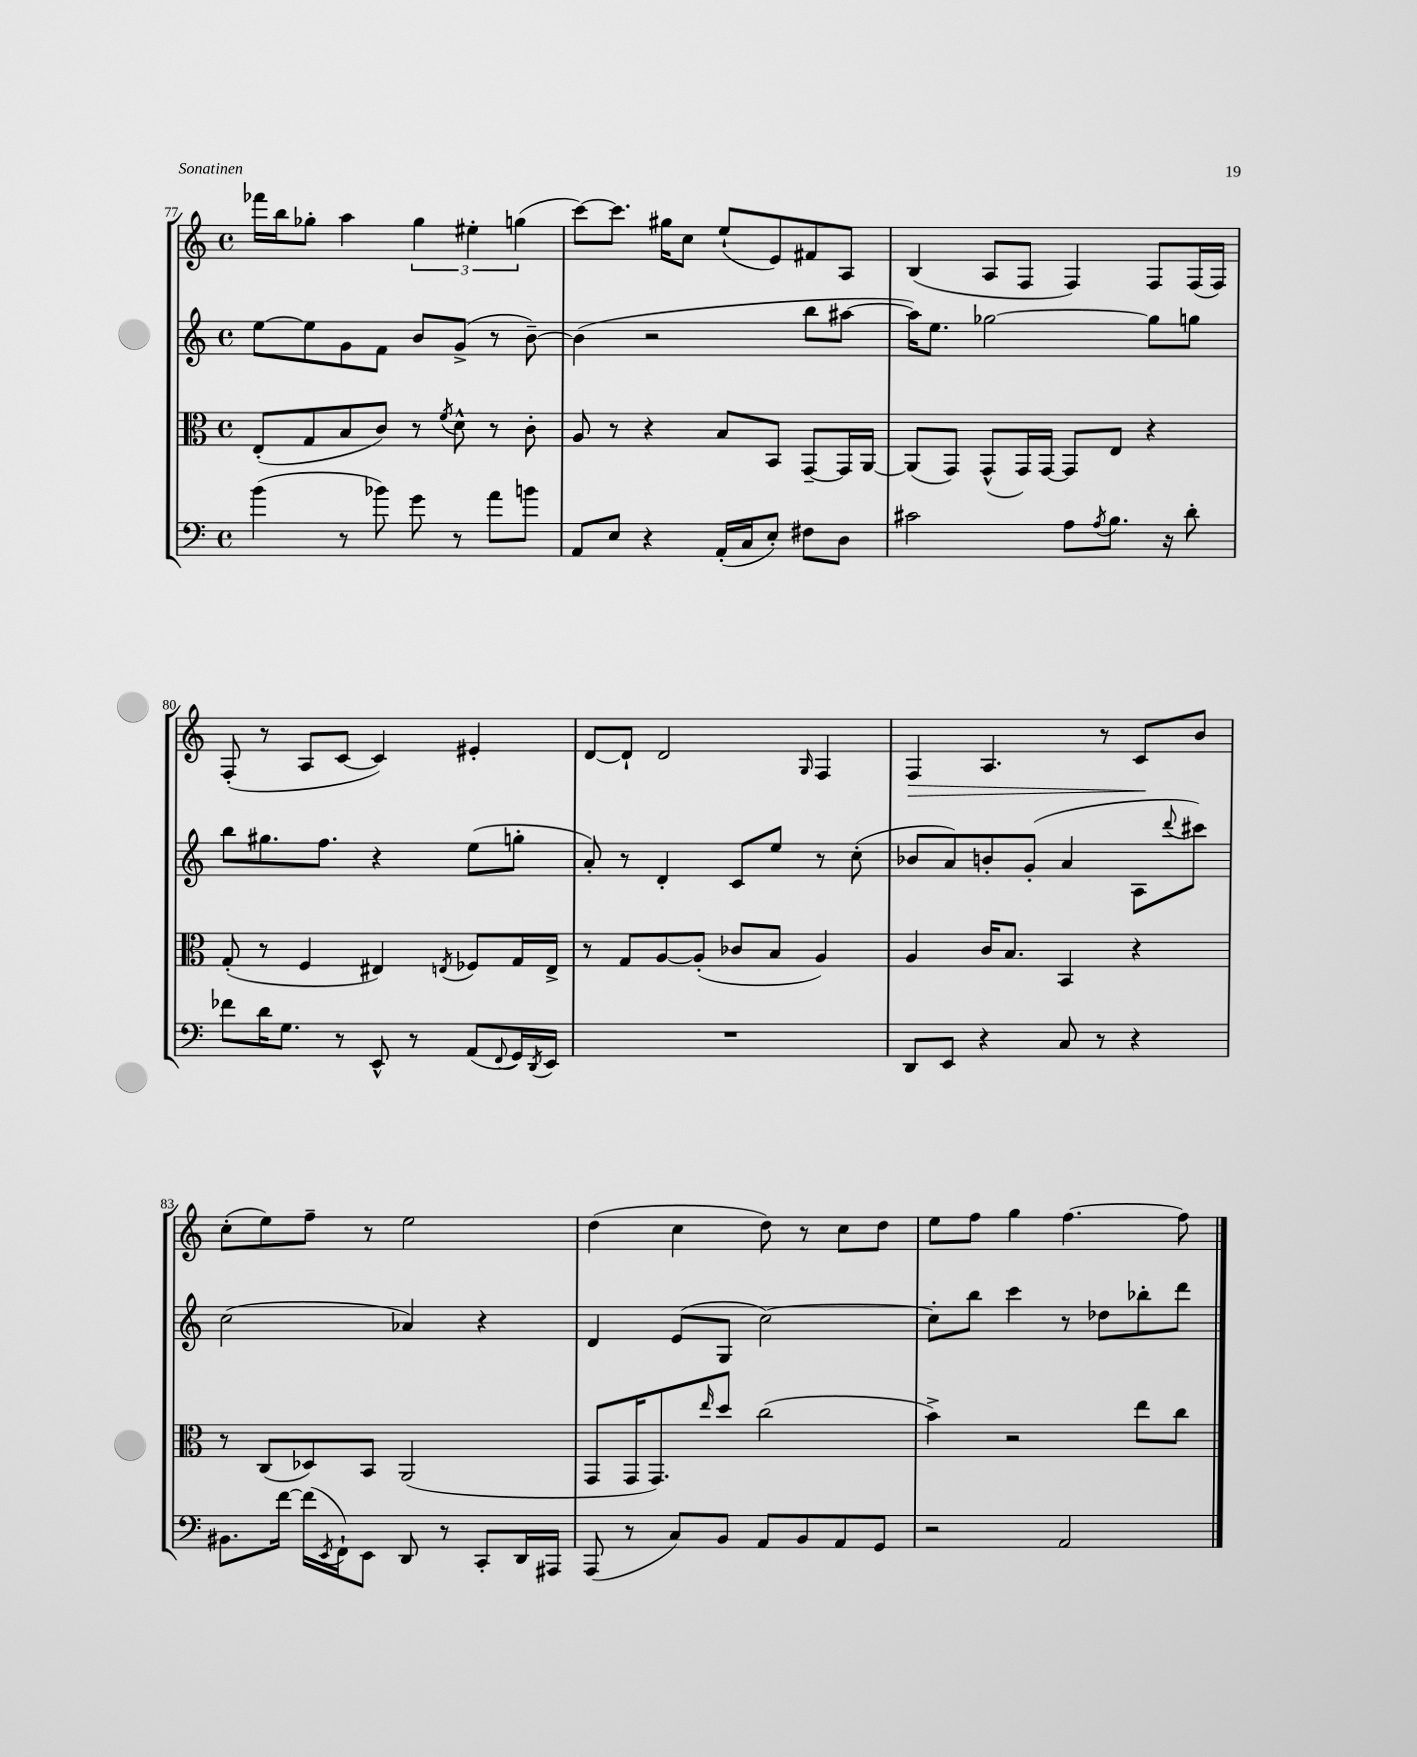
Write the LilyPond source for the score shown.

<<
\new StaffGroup <<
\new Staff = "s0" {
    \clef treble \key c \major \defaultTimeSignature \time 4/4
    fes'''16 b''16 ges''8-. a''4 \tuplet 3/2 { ges''4 eis''4-. g''4( } |
    c'''8~) c'''8. gis''16 c''8 e''8-!( e'8) fis'8 a8 |
    b4( a8 f8 f4) f8 f16( f16) |
    f8-.( r8 a8 c'8~ c'4) eis'4-. |
    d'8~ d'8-! d'2 \grace { g16 } f4 |
    f4\> a4. r8 c'8\! b'8 |
    c''8-.( e''8) f''8-- r8 e''2 |
    d''4( c''4 d''8) r8 c''8 d''8 |
    e''8 f''8 g''4 f''4.~ f''8 \bar "|." |
}
\new Staff = "s1" {
    \clef treble \key c \major \defaultTimeSignature \time 4/4
    e''8~ e''8 g'8 f'8 b'8 g'8->( r8 b'8~--) |
    b'4( r2 b''8 ais''8~ |
    ais''16) e''8. ges''2~ ges''8 g''8 |
    b''8 gis''8. f''8. r4 e''8( g''8-. |
    a'8-.) r8 d'4-. c'8 e''8 r8 c''8-.( |
    bes'8 a'8) b'8-. g'8-.( a'4 a8 \appoggiatura { d'''8 } cis'''8) |
    c''2( aes'4) r4 |
    d'4 e'8( g8 c''2~) |
    c''8-. b''8 c'''4 r8 des''8 bes''8-. d'''8 \bar "|." |
}
\new Staff = "s2" {
    \clef alto \key c \major \defaultTimeSignature \time 4/4
    e8-.( g8 b8 c'8) r8 \acciaccatura { f'8 } d'8-^ r8 c'8-. |
    a8 r8 r4 b8 b,8 g,8~-- g,16 a,16~ |
    a,8( g,8) g,8-^( g,16) g,16~ g,8 e8 r4 |
    g8-.( r8 f4 eis4) \acciaccatura { e8 } fes8 g16 e16-> |
    r8 g8 a8~ a8-.( ces'8 b8 a4) |
    a4 c'16 b8. b,4 r4 |
    r8 c8( des8) b,8 a,2( |
    g,8 g,16 g,8.) \grace { e''16 } d''8 c''2( |
    b'4->) r2 e''8 c''8 \bar "|." |
}
\new Staff = "s3" {
    \clef bass \key c \major \defaultTimeSignature \time 4/4
    b'4( r8 bes'8) g'8 r8 a'8 b'8 |
    a,8 e8 r4 a,16-.( c16 e8-.) fis8 d8 |
    cis'2 a8 \acciaccatura { a8 } b8. r16 d'8-. |
    fes'8 d'16 g8. r8 e,8-^ r8 a,8( \appoggiatura { f,8 } g,16) \acciaccatura { d,8 } e,16 |
    R1 |
    d,8 e,8 r4 c8 r8 r4 |
    bis,8. f'16~ f'16( \acciaccatura { e,8 } f,16-!) e,8 d,8 r8 c,8-. d,16 ais,,16 |
    a,,8( r8 c8) b,8 a,8 b,8 a,8 g,8 |
    r2 a,2 \bar "|." |
}
>>
>>
\layout { \context { \Score currentBarNumber = #77 } }
